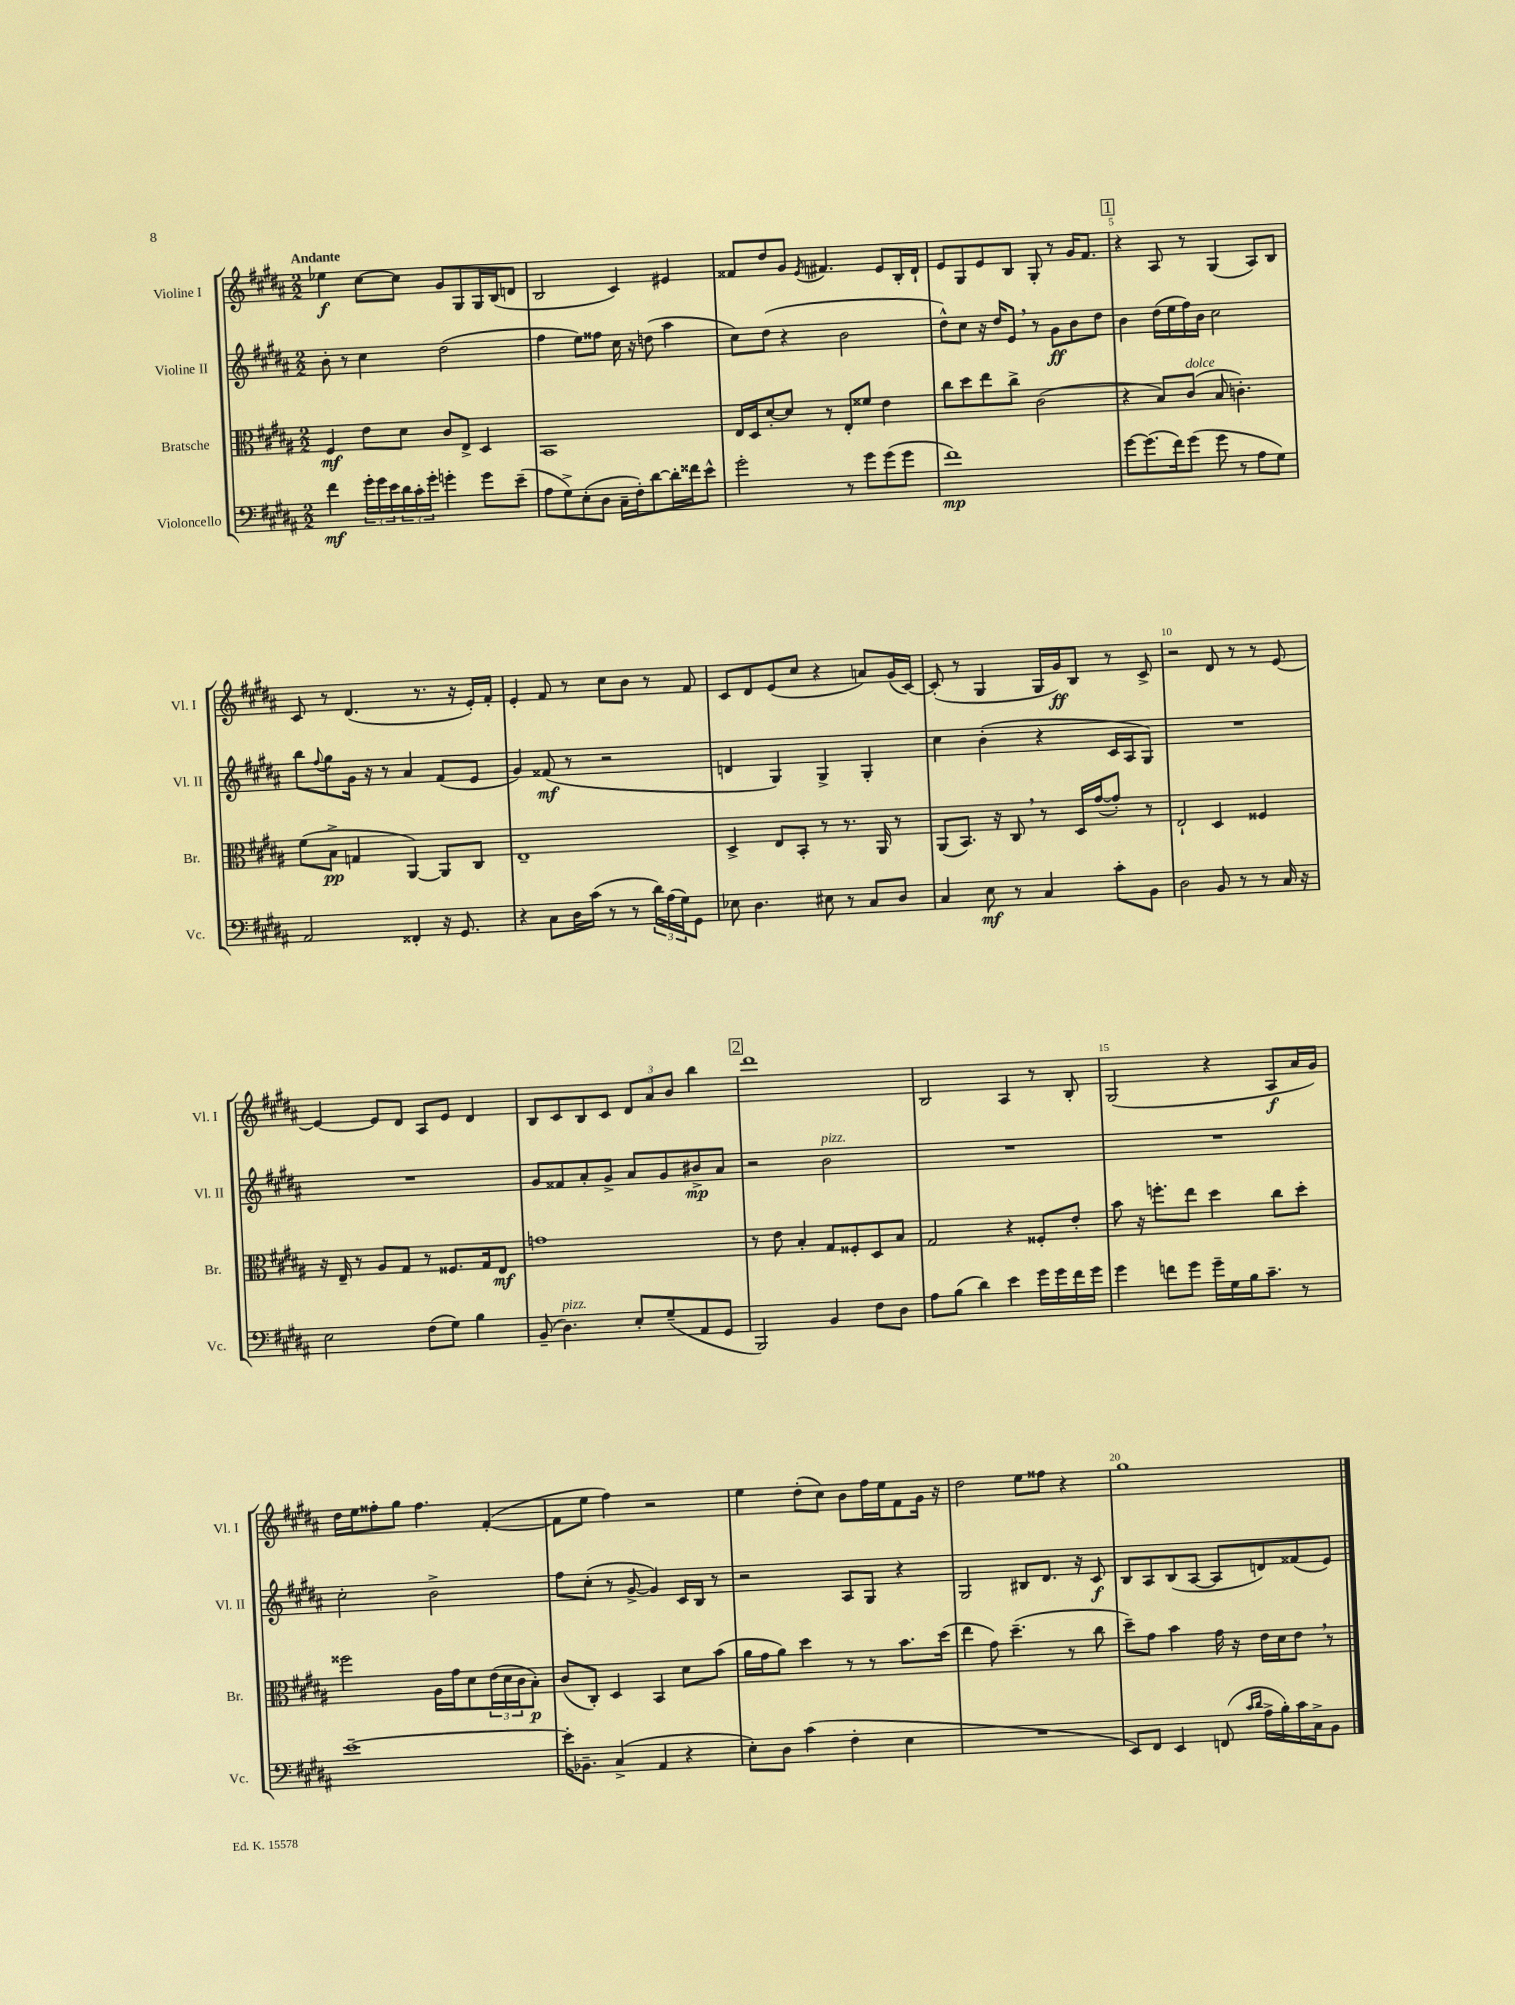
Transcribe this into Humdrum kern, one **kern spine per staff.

**kern	**kern	**kern	**kern
*staff4	*staff3	*staff2	*staff1
*clefF4	*clefC3	*clefG2	*clefG2
*k[f#c#g#d#a#]	*k[f#c#g#d#a#]	*k[f#c#g#d#a#]	*k[f#c#g#d#a#]
*M2/2	*M2/2	*M2/2	*M2/2
4f#	4F#	8b'	4ee-
.	.	8r	.
24g#'	8e	4cc#	[8cc#
24g#	.	.	.
24e	.	.	.
24d#	8d#	.	8cc#]
24c#'	.	.	.
24g#'	.	.	.
4g'	8c#	(2dd#	8g#
.	8E^	.	8G#
8g	4D#	.	16G#
.	.	.	(16B
(8e~	.	.	8d
=	=	=	=
8A#	1BB	4ff#	2B
8G#^)	.	.	.
(8E'	.	8ee)	.
8D#	.	8ff##	.
16C#~	.	16cc#	4c#)
16F#')	.	16r	.
[8d#	.	(8dd	.
16d#']	.	4aa#	4e#
16f##	.	.	.
8e^^	.	.	.
=	=	=	=
2g#'	16E	8cc#)	8f##
.	16D#	.	.
.	[8d#'	(8dd#	8dd#
.	8d#]	4r	8g#
.	.	.	8qe
.	8r	.	4.f#
8r	8E'	2b	.
8g#	8f##	.	.
(8g#	4e	.	8e
8g#	.	.	16B'
.	.	.	16d#`
=	=	=	=
1f#)	8cc#	8dd#^^)	8e
.	8dd#	8cc#	8G#
.	8ee	16r	8e
.	.	16dd#	.
.	8cc#^	8e	8B
.	(2c#	8r	8G#'
.	.	8g#	8r
.	.	8b	16g#
.	.	.	8.f#
.	.	8dd#	.
=	=	=	=
[8g#	4r	4b	4r
(8.g#]	.	.	.
.	8B)	(16dd#	8A#
16f#)	.	16ee	.
(8g#	(8c#	16ff#)	8r
.	.	16b	.
8g#	8B	2cc#	(4G#
8r	4.c')	.	.
8A#	.	.	8A#)
8G#)	.	.	8B
=	=	=	=
2AA#	(8f#	8bb	8c#
.	.	8qqff#	.
.	8B^	8gg#	8r
.	4G	16g#	(4.d#
.	.	16r	.
.	.	8r	.
4FF##'	[4AA#)	4a#	.
.	.	.	8.r
16r	8AA#]	(8f#	.
8.GG#	.	.	16r
.	8C#	8e	16e')
.	.	.	16f#'
=	=	=	=
4r	1E~	4g#)	4e'
8C#	.	(8f##	8f#
16D#	.	8r	8r
(16c#	.	.	.
8r	.	2r	8cc#
8r	.	.	8b
24d#)	.	.	8r
(24A#	.	.	.
24G#)	.	.	.
8GG#	.	.	8f#
=	=	=	=
8E-	4D#^	4d	8c#
4.D#	.	.	8d#
.	8E	4G#)	(8e
.	8BB'	.	8cc#
8E#	8r	4G#^	4r
8r	8.r	.	.
8C#	.	4G#'	8a)
.	16AA#	.	.
8D#	8r	.	(16g#
.	.	.	[16c#)
=	=	=	=
4C#	(8AA#	4cc#	(8c#']
.	8.BB)	.	8r
8E	.	(4b'	4G#
.	16r	.	.
8r	8C#	.	.
4C#	8r	4r	16G#
.	.	.	16g#)
.	16D#	.	8B
.	([16g#	.	.
8c#'	8g#'])	16c#	8r
.	.	16A#	.
8BB	8r	8G#)	8c#^
=	=	=	=
2D#	2E`	1r	2r
8BB	4D#	.	8d#
8r	.	.	8r
8r	4F##	.	8r
16C#	.	.	[8e
16r	.	.	.
=	=	=	=
2E	16r	1r	4e_
.	16E~	.	.
.	8r	.	.
.	8A#	.	8e]
.	8G#	.	8d#
(8F#	8r	.	8A#
8G#)	8.F##	.	8e
4B	.	.	4d#
.	16G#	.	.
.	8E	.	.
=	=	=	=
(8BB~	1g	8g#	8B
4.D#)	.	8f##	8c#
.	.	8a#'	8B
.	.	8g#^	8c#
8E'	.	8a#	12d#
.	.	.	12a#
(8G#~	.	8g#	.
.	.	.	12b
8AA#	.	8b#^	4bb
8GG#	.	8a#	.
=	=	=	=
2BBB)	8r	2r	1ddd#
.	8e	.	.
.	4B'	.	.
4BB	8G#	2b	.
.	8F##'	.	.
8F#	8D#	.	.
8D#	8B	.	.
=	=	=	=
8A#	2G#	1r	2B
(8B	.	.	.
4d#)	.	.	.
4e	4r	.	4A#
16g#	8F##'	.	8r
16g#	.	.	.
16f#	8e'	.	8B'
16g#	.	.	.
=	=	=	=
4g#	8b	1r	(2G#
.	16r	.	.
.	8.ff'	.	.
8f	.	.	.
8g#	8ee	.	.
16g#~	4dd#	.	4r
16G#	.	.	.
16B	.	.	.
8.c#~	.	.	.
.	8cc#	.	8A#
8r	8dd#'	.	16a#
.	.	.	16g#)
=	=	=	=
[1e~	2ff##	2cc#'	16dd#
.	.	.	16ee
.	.	.	8ff##'
.	.	.	8gg#
.	.	.	4.ff##
.	16A#	2b^	.
.	16g#	.	.
.	8d#	.	.
.	(24e	.	([4f#'
.	24d#	.	.
.	24c#	.	.
.	8B')	.	.
=	=	=	=
16e']	(8c#	8ff#	8f#]
8.BB-~	.	.	.
.	8C#')	(8cc#'	8ee
(4C#^	4D#	8r	4ff#)
.	.	[8g#^	.
4AA#	4BB	4g#])	2r
4r	8d#	16c#	.
.	.	16B	.
.	(8b	8r	.
=	=	=	=
8E')	16a#	2r	4ee
.	16g#	.	.
8D#	8a#)	.	.
(4c#	4dd#	.	(8dd#'
.	.	.	8cc#)
4F#'	8r	8A#	8b
.	8r	8G#	16ff#
.	.	.	16ee
4E	8.b	4r	8f#
.	.	.	16g#
.	(16dd#	.	16r
=	=	=	=
1r	4ee	2G#	2dd#
.	8g#)	.	.
.	(4.dd#~	.	.
.	.	8B#	8ee
.	.	8.d#	8ff##
.	8r	.	4r
.	.	16r	.
.	8cc#	8c#	.
=	=	=	=
8EE)	8dd#~)	8B	1gg#
8FF#	8g#	8A#	.
4EE	4b	(8B	.
.	.	[8A#	.
(8FF	16g#	8A#]	.
.	16r	.	.
16qqc#	.	.	.
16qqd#	.	.	.
16A#^	16e	8d)	.
16B')	16d#	.	.
16c#	8e	(8f##	.
16C#^	.	.	.
8BB	8r	8e)	.
==	==	==	==
*-	*-	*-	*-
